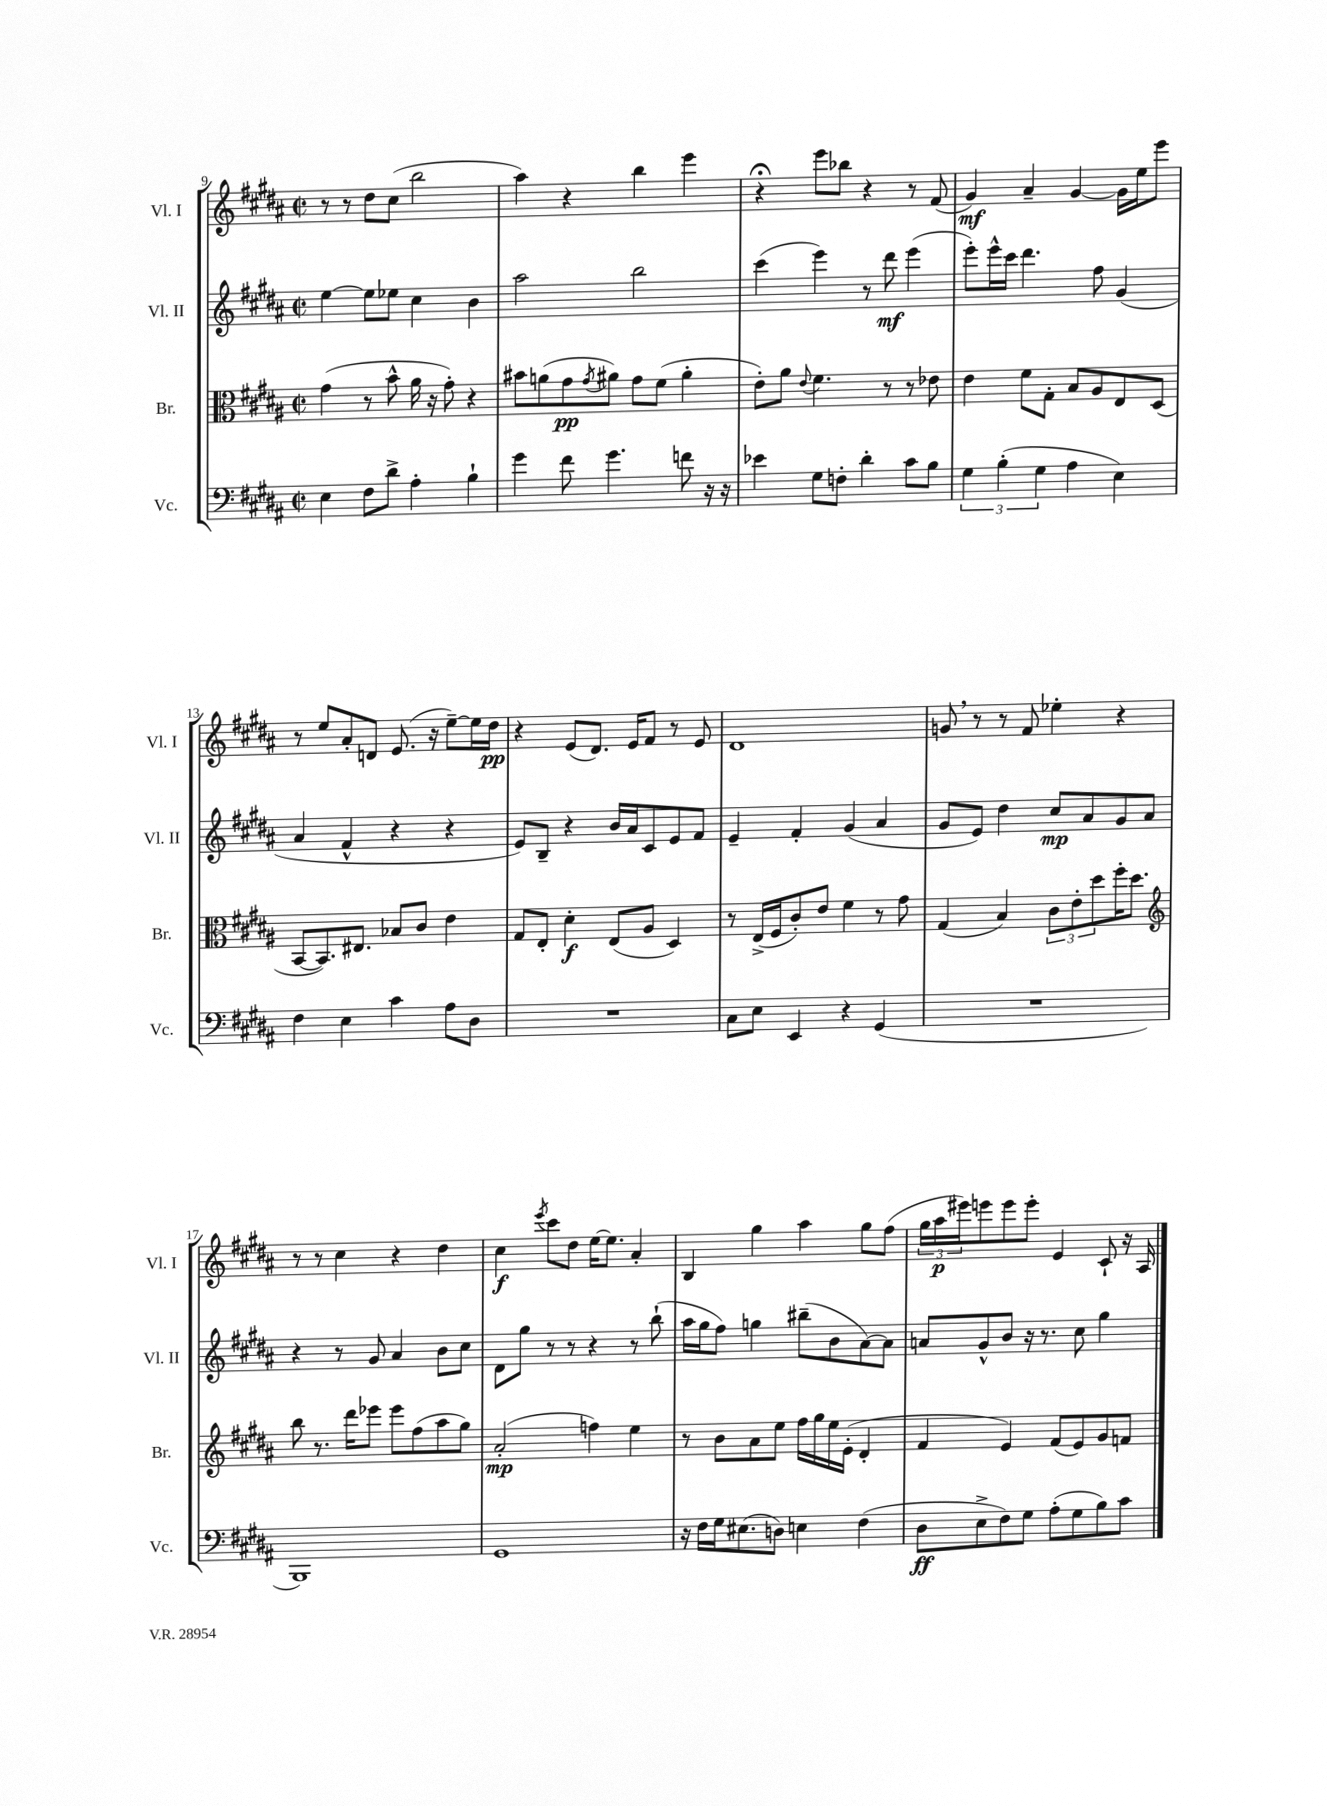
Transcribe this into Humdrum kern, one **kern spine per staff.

**kern	**kern	**kern	**kern
*staff4	*staff3	*staff2	*staff1
*clefF4	*clefC3	*clefG2	*clefG2
*k[f#c#g#d#a#]	*k[f#c#g#d#a#]	*k[f#c#g#d#a#]	*k[f#c#g#d#a#]
*M2/2	*M2/2	*M2/2	*M2/2
*met(c|)	*met(c|)	*met(c|)	*met(c|)
4E	(4g#	[4ee	8r
.	.	.	8r
8F#	8r	8ee]	8dd#
8d#^	8b^^	8ee-	(8cc#
4A#'	16a#	4cc#	2bb
.	16r	.	.
.	8g#')	.	.
4B`	4r	4b	.
=	=	=	=
4g#	8b#	2aa#	4aa#)
.	(8a	.	.
8f#	8g#	.	4r
.	8qg#	.	.
4.g#	8a#)	.	.
.	8g#	2bb	4bb
.	(8f#	.	.
8f	4a#'	.	4eee
16r	.	.	.
16r	.	.	.
=	=	=	=
4e-	8e')	(4ccc#	4r;
.	8a#	.	.
.	8qqe	.	.
8G#	4.f#	4eee)	8eee
8F'	.	.	8bb-
4d#'	.	8r	4r
.	8r	8ddd#	.
8c#	8r	(4eee	8r
8B	8e-	.	(8f#
=	=	=	=
6G#	4e	8eee')	4g#)
.	.	16eee^^	.
(6B'	.	.	.
.	.	16ccc#	.
.	8f#	4.ddd#	4a#~
6G#	.	.	.
.	8G#'	.	.
4A#	8B	.	[4g#
.	8A#	8ff#	.
4E)	8E	(4g#	16g#]
.	.	.	16ee
.	(8D#	.	8eee
=	=	=	=
4F#	[8BB	4a#	8r
.	8.BB])	.	8ee
4E	.	4f#^^	8a#'
.	8.E#	.	.
.	.	.	8d
4c#	8B-	4r	(8.e
.	8c#	.	.
.	.	.	16r
8A#	4e	4r	[8ee~)
8D#	.	.	16ee]
.	.	.	16dd#
=	=	=	=
1r	8G#	8e)	4r
.	8E'	8B~	.
.	4d#'	4r	(8e
.	.	.	8.d#)
.	(8E	16b	.
.	.	16a#	16e
.	8A#	8c#	8f#
.	4D#)	8e	8r
.	.	8f#	8e
=	=	=	=
8C#	8r	4e~	1d#
8E	(16E^	.	.
.	16F#	.	.
4EE	8c#')	4f#'	.
.	8e	.	.
4r	4f#	(4g#	.
(4GG#	8r	4a#	.
.	8g#	.	.
=	=	=	=
1r	(4G#	8g#	8g
.	.	8e)	8r
.	4B)	4dd#	8r
.	.	.	8f#
.	12c#	8cc#	4ee-'
.	12e'	.	.
.	.	8a#	.
.	12dd#	.	.
.	16ff#'	8g#	4r
.	8.dd#	.	.
.	.	8a#	.
=	=	=	=
*	*clefG2	*	*
1BBB)	8bb	4r	8r
.	8.r	.	8r
.	.	8r	4cc#
.	16ddd#	.	.
.	8eee-	8g#	.
.	8eee-	4a#	4r
.	(8ff#	.	.
.	8aa#	8b	4dd#
.	8gg#)	8cc#	.
=	=	=	=
1GG#	(2a#'	8d#	4cc#
.	.	8gg#	.
.	.	.	8qeee
.	.	8r	8ccc#
.	.	8r	8dd#
.	4ff)	4r	[16ee
.	.	.	8.ee]
.	4ee	8r	4a#'
.	.	(8bb`	.
=	=	=	=
16r	8r	16aa#	4B
16F#	.	16gg#	.
16G#	8b	8ff#)	.
(8.E#	.	.	.
.	8a#	4gg	4gg#
8D)	8ee	.	.
4E	16ff#	(8bb#~	4aa#
.	16gg#	.	.
.	16ee	8b	.
.	(16e'	.	.
(4F#	4d#'	[8a#)	8gg#
.	.	8a#]	(8ff#
=	=	=	=
8D#	4f#	8a	24gg#
.	.	.	24aa#
.	.	.	24eee#)
8E^	.	8g#^^	8eee
8F#)	4e)	8b	8eee
8G#	.	16r	8eee'
.	.	8.r	.
(8A#'	(8f#	.	4e
8G#	8e)	8cc#	.
8B)	8g#	4gg#	8c#`
8c#	8f	.	16r
.	.	.	16A#
==	==	==	==
*-	*-	*-	*-
